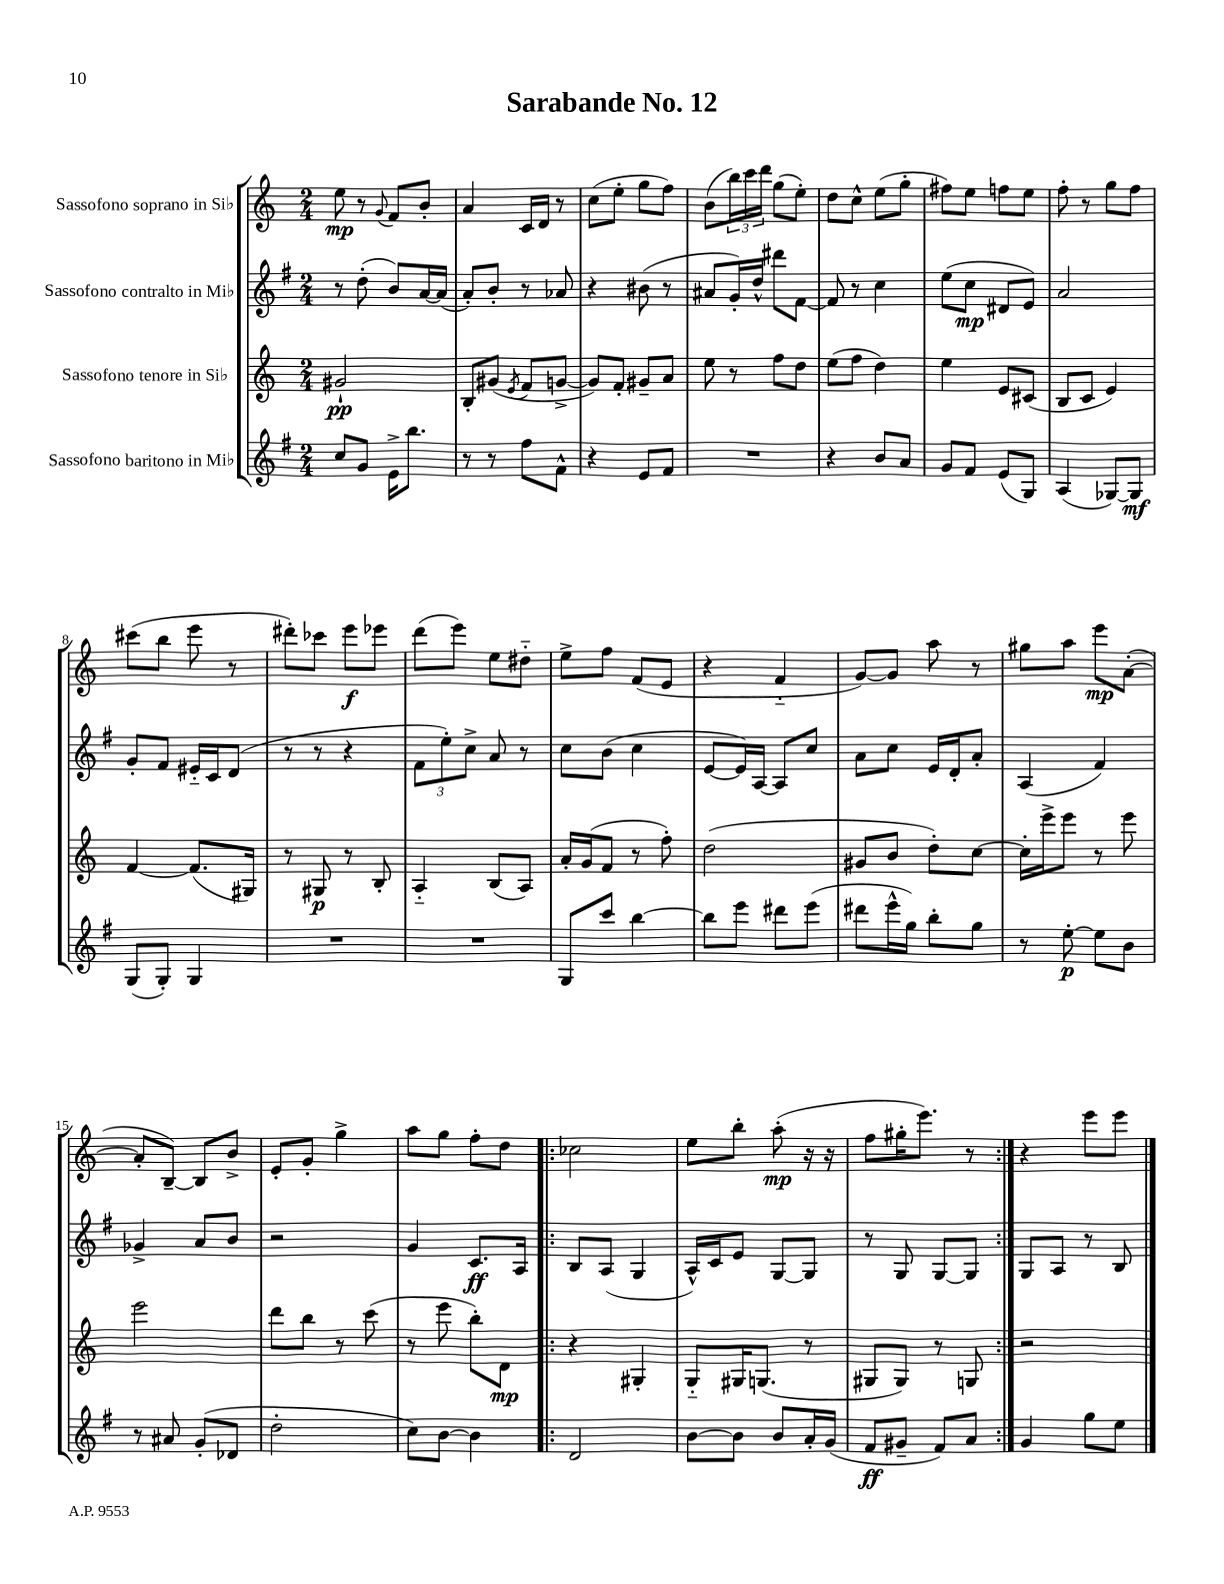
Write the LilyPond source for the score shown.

\header { title = "Sarabande No. 12" }
<<
\new StaffGroup <<
\new Staff = "s0" \with { instrumentName = "Sassofono soprano in Sib" } {
    \clef treble \key c \major \numericTimeSignature \time 2/4
    e''8\mp r8 \appoggiatura { g'8 } f'8 b'8-. |
    a'4 c'16 d'16 r8 |
    c''8( e''8-. g''8 f''8) |
    b'8( \tuplet 3/2 { b''16) c'''16 d'''16 } g''8( e''8-.) |
    d''8 c''8-^ e''8( g''8-. |
    fis''8) e''8 f''8 e''8 |
    f''8-. r8 g''8 f''8 |
    cis'''8( b''8 e'''8 r8 |
    dis'''8-.) ces'''8 e'''8\f ees'''8 |
    d'''8( e'''8) e''8 dis''8-_ |
    e''8-> f''8 f'8( e'8 |
    r4 f'4-_ |
    g'8~) g'8 a''8 r8 |
    gis''8 a''8 e'''8\mp a'8~-.( |
    a'8-. b8~--) b8 b'8-> |
    e'8-. g'8-. g''4-> |
    a''8 g''8 f''8-. d''8 |
    \repeat volta 2 { ces''2 |
    e''8 b''8-. a''8-.\mp( r16 r16 |
    f''8 gis''16-. e'''8.) r8 | }
    r4 e'''8 e'''8 \bar "|." |
}
\new Staff = "s1" \with { instrumentName = "Sassofono contralto in Mib" } {
    \clef treble \key g \major \numericTimeSignature \time 2/4
    r8 d''8-.( b'8) a'16~ a'16( |
    a'8-.) b'8-. r8 aes'8 |
    r4 bis'8( r8 |
    ais'8 g'16-.) d''16-^ dis'''8 fis'8~ |
    fis'8 r8 c''4 |
    e''8( c''8\mp dis'8 e'8) |
    a'2 |
    g'8-. fis'8 eis'16-_ c'16 d'8( |
    r8 r8 r4 |
    \tuplet 3/2 { fis'8 e''8-.) c''8-> } a'8 r8 |
    c''8 b'8( c''4 |
    e'8~ e'16) a16~ a8 c''8 |
    a'8 c''8 e'16 d'16-. a'8-. |
    a4( fis'4) |
    ges'4-> a'8 b'8 |
    r2 |
    g'4 c'8.\ff a16 |
    \repeat volta 2 { b8 a8( g4 |
    a16-^) c'16 e'8 g8~ g8 |
    r8 g8 g8~ g8 | }
    g8 a8 r8 b8 \bar "|." |
}
\new Staff = "s2" \with { instrumentName = "Sassofono tenore in Sib" } {
    \clef treble \key c \major \numericTimeSignature \time 2/4
    gis'2-!\pp |
    b8-. gis'8( \acciaccatura { e'8 } f'8 g'8~-> |
    g'8) f'8-. gis'8-- a'8 |
    e''8 r8 f''8 d''8 |
    e''8( f''8 d''4) |
    e''4 e'8 cis'8( |
    b8 c'8 e'4) |
    f'4~ f'8.( gis16) |
    r8 gis8\p r8 b8-. |
    a4-_ b8( a8) |
    a'16-. g'16( f'8 r8 f''8-.) |
    d''2( |
    gis'8 b'8 d''8-.) c''8~ |
    c''16-. e'''16-> e'''8 r8 e'''8 |
    e'''2 |
    d'''8 b''8 r8 c'''8( |
    r8 e'''8 b''8-.) d'8\mp |
    \repeat volta 2 { r4 gis4-. |
    g8-_ gis16 g8.( r8 |
    gis8 gis8) r8 g8 | }
    r2 \bar "|." |
}
\new Staff = "s3" \with { instrumentName = "Sassofono baritono in Mib" } {
    \clef treble \key g \major \numericTimeSignature \time 2/4
    c''8 g'8 e'16-> b''8. |
    r8 r8 fis''8 fis'8-^ |
    r4 e'8 fis'8 |
    R2 |
    r4 b'8 a'8 |
    g'8 fis'8 e'8( g8) |
    a4( ges8~) ges8\mf |
    g8( g8-.) g4 |
    R2 |
    R2 |
    g8 c'''8 b''4~ |
    b''8 e'''8 dis'''8 e'''8( |
    dis'''8 e'''16-^ g''16) b''8-. g''8 |
    r8 e''8~-.\p e''8 b'8 |
    r8 ais'8 g'8-.( des'8 |
    d''2-. |
    c''8) b'8~ b'4 |
    \repeat volta 2 { d'2 |
    b'8~ b'8 b'8 a'16-. g'16( |
    fis'8\ff gis'8-- fis'8) a'8 | }
    g'4 g''8 e''8 \bar "|." |
}
>>
>>
